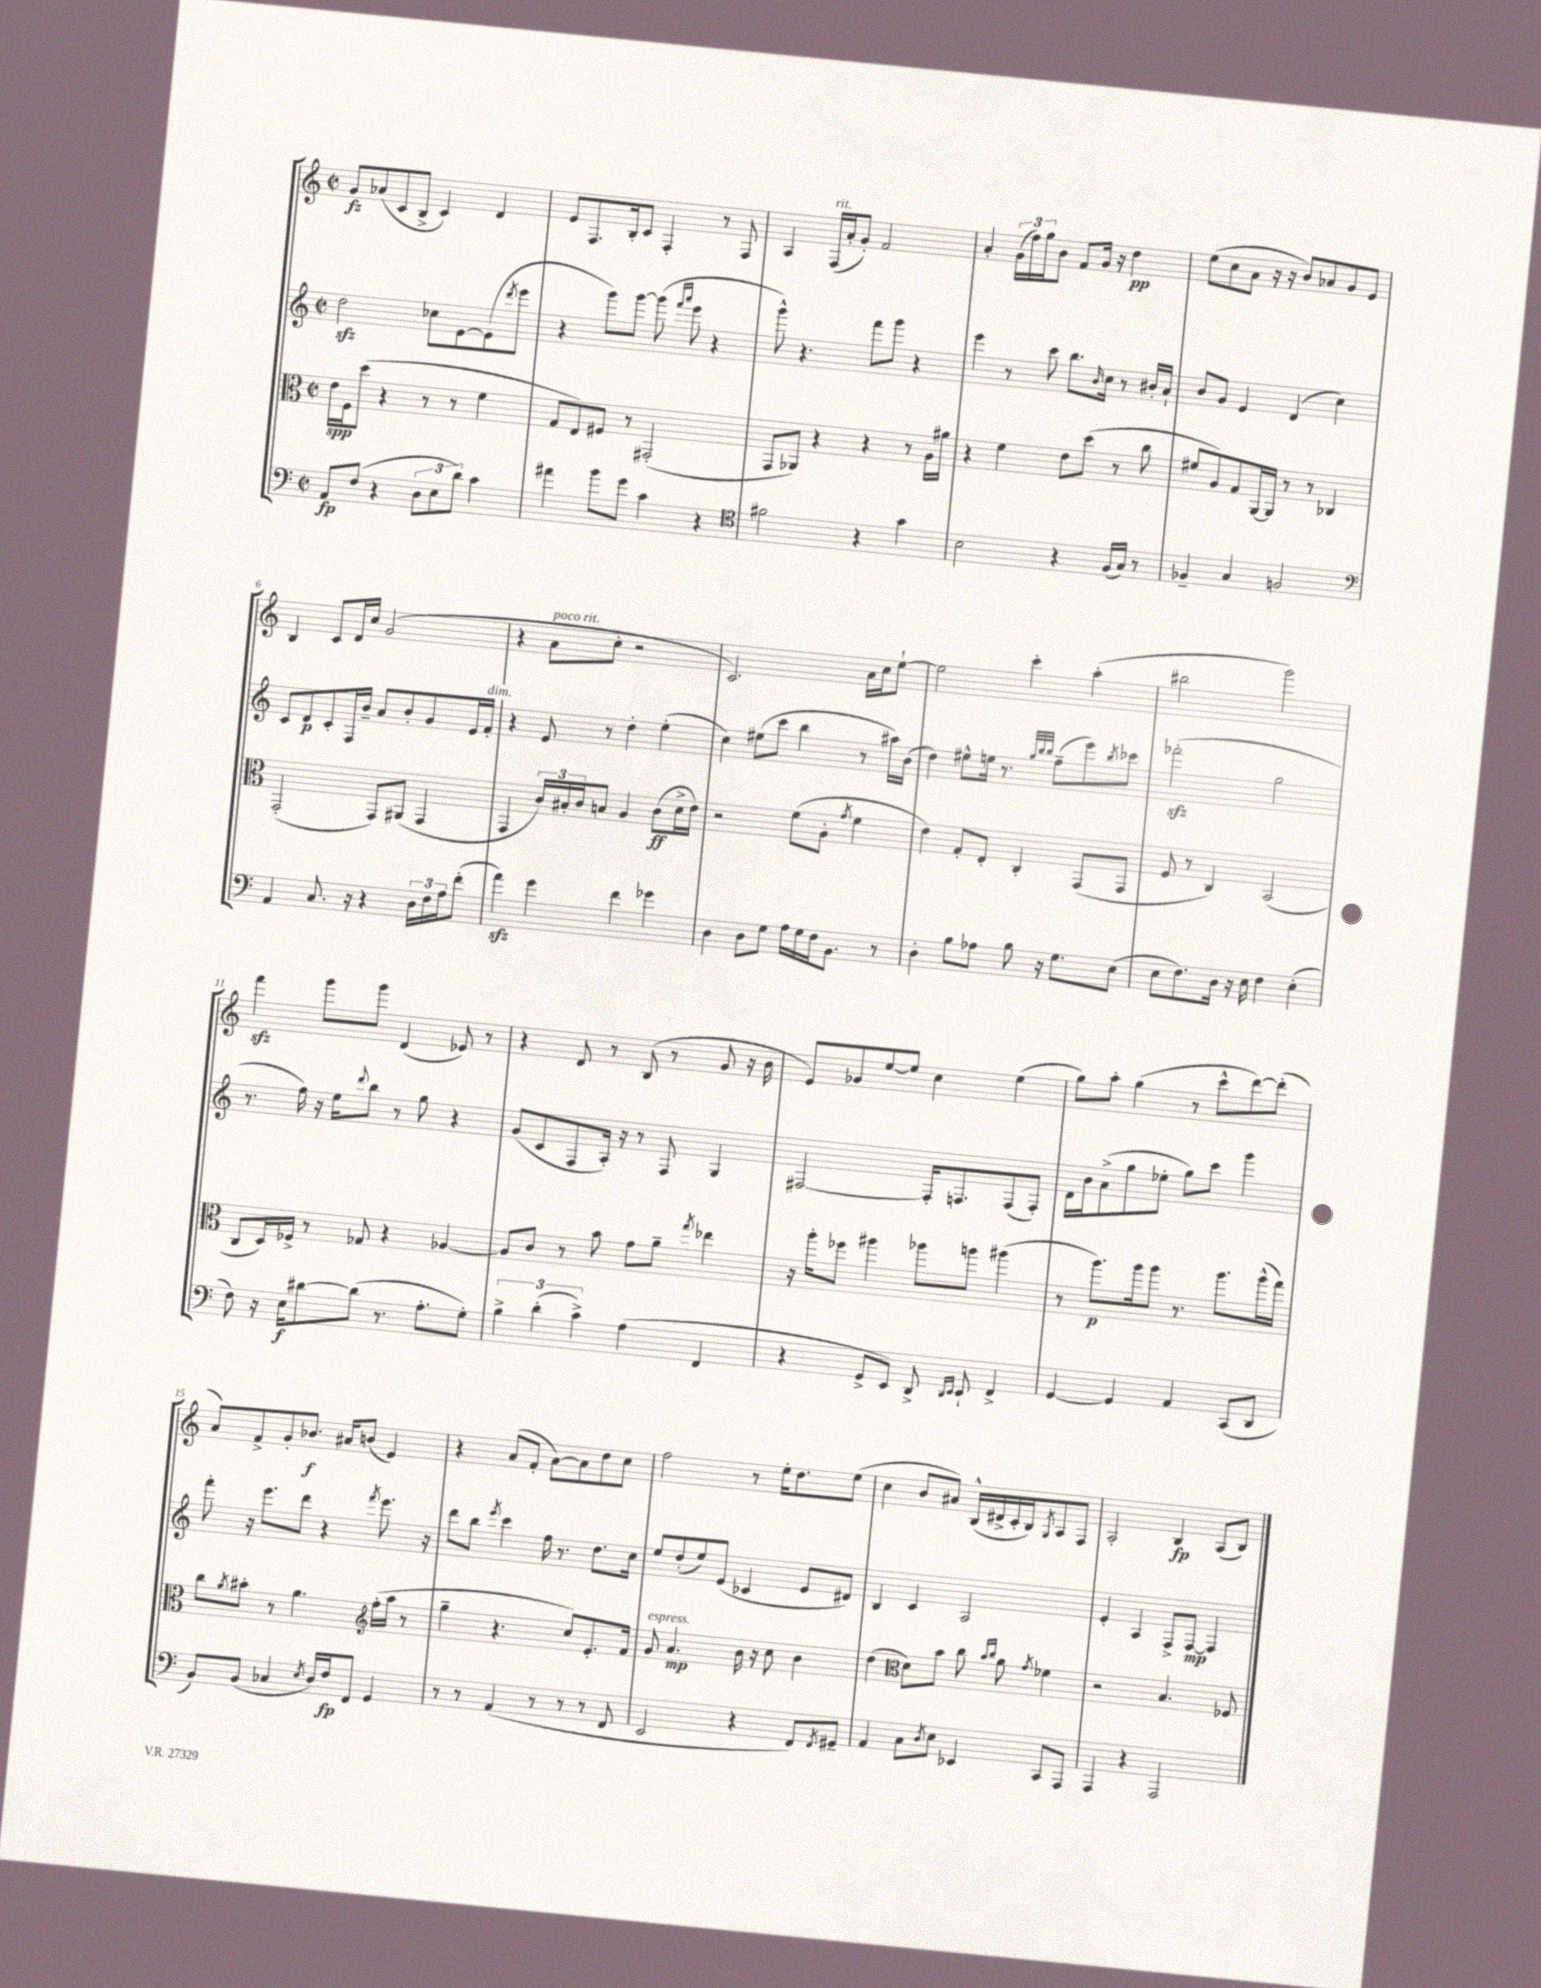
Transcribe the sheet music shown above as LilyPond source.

<<
\new StaffGroup <<
\new Staff = "s0" {
    \clef treble \key c \major \defaultTimeSignature \time 2/2
    g'8\fz aes'8( c'8 b8-> c'4) d'4 |
    e'8 f8. b16-. c'8 f4-. r8 f8 |
    a4 f16^\markup { \italic "rit." }( a'16-. g'8-.) f'2 |
    a'4-. \tuplet 3/2 { g'16( f''16) g''16 } b'8 f'8 g'16 r16 d''4\pp |
    e''8( c''8 a'8 r16 r16 b'8) aes'8 g'8 e'8 |
    b4 c'8 d'16 c''16 g'2( |
    r4 a'8^\markup { \italic "poco rit." } c''8-. r2 |
    c'2.) a'16 c''16 e''8~-! |
    e''2 c'''4-. a''4-.( |
    bis''2 g'''2) |
    f'''4\sfz g'''8 g'''8 d'4( ees'8) r8 |
    r4 d'8 r8 b8( r8 g'8 r16 b'16 |
    e'8) ges'8 e''8~ e''8 c''4 e''4( |
    g''8) a''8-. g''4( r8 c'''8-^ d'''8~) d'''8-.( |
    a'8) f'8-> g'8-. bes'8.\f ais'16 b'8( e'4) |
    r4 a'8( f'8-. a'8~) a'8 d''8 c''8 |
    f''2 r8 e''16-. d''8. e''8( |
    c''4 b'8 ais'8) b16-^( dis'16-> c'16-. b16) \acciaccatura { g8 } a8 f8 |
    a2-. b4\fp a8( b8) \bar "|." |
}
\new Staff = "s1" {
    \clef treble \key c \major \defaultTimeSignature \time 2/2
    d''2\sfz ces''8 e'8~ e'8( \acciaccatura { d'''8 } e'''8 |
    r4 g'''8) g'''8~ g'''8( \grace { f'''16 a'''16 } e'''8 r4 |
    g'''8-^) r4. f'''8 g'''8 r4 |
    e'''4 r8 c'''8 b''8. \grace { b'16 } c''16 r8 bis'16-. a'16-! |
    b'8 g'8 e'4 d'4( c''4) |
    c'8 d'8\p c'8-. f16 b'16-- a'8 b'8-. g'8 e'16 f'16-.^\markup { \italic "dim." } |
    r4 e'8 r8 d''4-. e''4-.( |
    c''4) eis''8( c'''8 b''4 r8 ais''16) b'16( |
    d''4) eis''8-^ e''16 r8. \grace { g''32 b''32 b''32 } f''8--( e'''8) \acciaccatura { b''8 } ces'''8 |
    fes'''2-.\sfz( g''2 |
    r8. f''16) r16 e''16 \appoggiatura { d'''8 } b''8 r8 g''8 r4 |
    g'8( c'8 f8 a16-.) r16 r8 f8 g4 |
    fis2~ fis16-. f8. f8( f8-.) |
    d'16 b'16 a'8->( g''8 ees''8-. g''8) c'''8 g'''4 |
    f'''8-. r16 e'''8. d'''8 r4 \acciaccatura { f'''8 } e'''8. r16 |
    d'''8 b''8 \acciaccatura { e'''8 } c'''4 f''16 r8. d''8. c''16 |
    e''8 d''8-.( e''8) e'8( ces'4 e'8 dis'8) |
    b4 c'4 a2 |
    e'4-. a4 f8-> f8~\mp f4 \bar "|." |
}
\new Staff = "s2" {
    \clef alto \key c \major \defaultTimeSignature \time 2/2
    e'16\spp f16 d''8( r4 r8 r8 f'4 |
    g8 e8) fis8 r8 gis,2-.( |
    g,8 aes,8) r4 r4 r8 a16 ais'16 |
    r4 f'4 e'8 d''8( r8 c''8 |
    fis'8 a8) g8 a,16~ a,16 r8 r8 ces4 |
    g,2-.( g,8) ais,8( g,4 |
    g,4 \tuplet 3/2 { c'16) bis16-. c'16 } b8 a4 c'8\ff( d'16-> e'16) |
    r2 f'8( a8-. \acciaccatura { g'8 } f'4 |
    e'4) g8-. e8-. c4-. g,8( g,8 |
    f8 r8 c4) b,2( |
    c8 d16) fes16-> r8 ges8 r4 aes4~ |
    aes8 c'8 r8 b'8 g'8 a'8-- \acciaccatura { g''8 } ees''4 |
    r16 a''16-. fes''8 ais''4 aes''8 a''8 ais''4( |
    r8 a''8.\p) a''16 a''8 r8. a''8. a''16-^( g''16) |
    c''8 \acciaccatura { a'8 } bis'8-. r8 a'4. \clef treble f''16-.( a''16 r8 |
    g''4-- r4. c''8) e'8.-. f'16 |
    g'8^\markup { \italic "espress." } a'4.\mp b'16 r16 c''8 b'4 |
    d''4( \clef alto d'8) b'8 c''8 \grace { b'16 c''16 } a'8 \acciaccatura { g'8 } fes'4 |
    r2 b4. fes8 \bar "|." |
}
\new Staff = "s3" {
    \clef bass \key c \major \defaultTimeSignature \time 2/2
    a,8\fp f8( r4 \tuplet 3/2 { d8 e8 d'8) } c'4 |
    ais'4 b'8 g'8 c'4 r4 |
    \clef tenor fis'2 r4 g'4 |
    b2 r4 f16( g16) r8 |
    fes4-- g4 f2 |
    \clef bass a,4 c8. r16 r4 \tuplet 3/2 { d16 f16 a16 } f'8-.( |
    a'4\sfz) g'4 f'4 ges'4 |
    d4 d8 g8 a16 g16 f16 b,8. r8 |
    d4-. b8 aes8 b8 r16 g8. e8( |
    e8 f8.) d16 r16 e16 f4 e4-.( |
    f8) r16 e16\f dis'8~ dis'8( r8. a8.-. g8-.) |
    \tuplet 3/2 { b4-> d'4-.( c'4->) } a4( f,4 |
    r4 g,8-> e,8) d,8-> \grace { d,16 e,16 } e,8-! f,4-> |
    g,4~ g,4 a,4 c,8( d,8 |
    b,8) b,8( ces4 \acciaccatura { e8 } d16) f16\fp f,8 g,4 |
    r8 r8 a,4( r8 r8 r8 f,8 |
    e,2 r4 f,8) \acciaccatura { f,8 } gis,8-- |
    a,4 c8 \acciaccatura { d8 } e8 ees,4 c,8 a,,8 |
    a,,4 r4 a,,2 \bar "|." |
}
>>
>>
